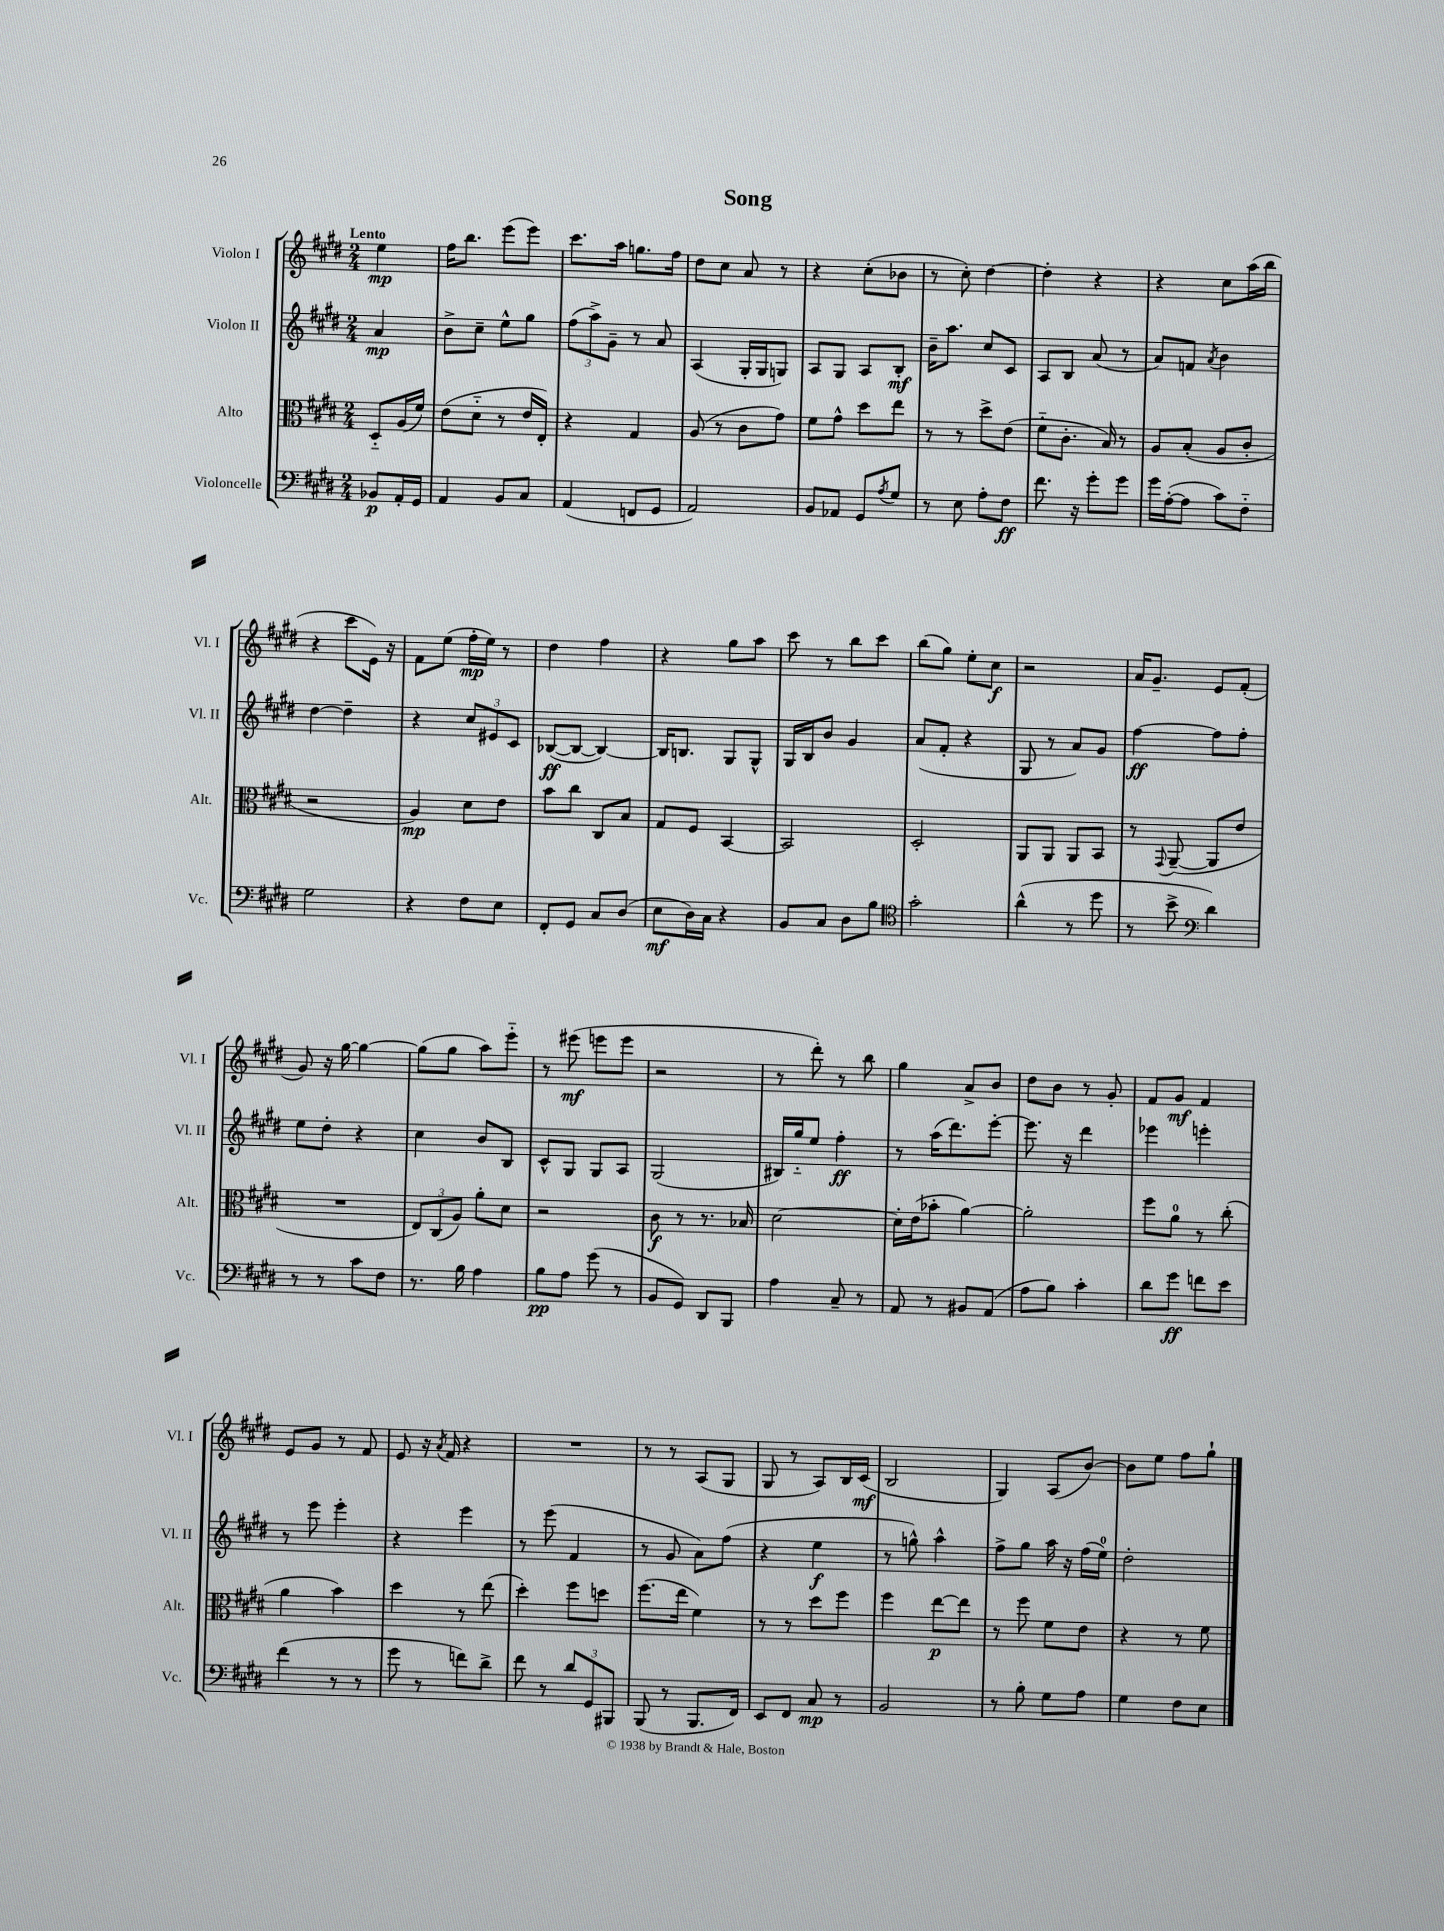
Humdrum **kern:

**kern	**kern	**kern	**kern
*staff4	*staff3	*staff2	*staff1
*clefF4	*clefC3	*clefG2	*clefG2
*k[f#c#g#d#]	*k[f#c#g#d#]	*k[f#c#g#d#]	*k[f#c#g#d#]
*M2/4	*M2/4	*M2/4	*M2/4
8BB-	8D#'~	4a	4ee
16AA'	(16A	.	.
16GG#	16f#)	.	.
=	=	=	=
4AA	(8e	8b^	16ff#
.	.	.	8.bb
.	8d#'~	8cc#~	.
8BB	8r	8ee^^	(8eee
8C#	16e	8gg#	8eee)
.	16E')	.	.
=	=	=	=
(4AA	4r	(12ff#	8.ccc#
.	.	12aa^)	.
.	.	12g#~	.
.	.	.	16aa
8FF	4G#	8r	8.gg
8GG#	.	8a	.
.	.	.	16ff#
=	=	=	=
2AA)	(8A	(4A	8dd#
.	8r	.	8cc#
.	8c#	16G#'	8a
.	.	16G#	.
.	8g#)	8G)	8r
=	=	=	=
8BB	8f#	8A	4r
8AA-	8g#^^	8G#	.
8GG#	8dd#	8A	(8cc#'
8qA	.	.	.
8G#	8ee	8B'	8b-
=	=	=	=
8r	8r	16b~	8r
.	.	8.aa	.
8E	8r	.	8cc#')
8A'	8dd#^	8cc#	[4dd#
8F#	(8e	8c#	.
=	=	=	=
8.f#	8f#'~	8A	4dd#']
.	8.c#'	8B	.
16r	.	.	.
8g#'	.	(8a	4r
.	16B)	.	.
8g#	8r	8r	.
=	=	=	=
16g#	8A	8a)	4r
([16A'	.	.	.
8A]	(8B'	8f	.
.	.	8qa	.
8c#)	8A	4b	8cc#
8F#'~	8c#'	.	(16aa
.	.	.	16bb
=	=	=	=
2G#	2r	[4dd#	4r
.	.	4dd#~]	8ccc#
.	.	.	16e)
.	.	.	16r
=	=	=	=
4r	4A)	4r	8f#
.	.	.	(8ee
8F#	8d#	12cc#	16ff#'
.	.	.	16ee)
.	.	12e#	.
8E	8e	.	8r
.	.	12c#	.
=	=	=	=
8FF#'	8b	([8B-	4dd#
8GG#	8cc#	8B-_	.
8C#	8C#	4B-_)	4ff#
(8D#	8B	.	.
=	=	=	=
8E	8G#	16B-]	4r
.	.	8.B	.
16D#)	8F#	.	.
16C#	.	.	.
4r	[4BB	8G#	8gg#
.	.	8G#^^	8aa
=	=	=	=
8BB	2BB]	16G#	8ccc#
.	.	16B	.
8C#	.	8b	8r
8D#	.	4g#	8bb
8B	.	.	8ccc#
=	=	=	=
*clefC4	*	*	*
2g#'	2D#'	(8a	(8bb
.	.	8f#'	8gg#)
.	.	4r	8ee'
.	.	.	8cc#
=	=	=	=
(4a^^	8AA	8G#	2r
.	8AA	8r	.
8r	8AA	8a)	.
8dd#	8BB	8g#	.
=	=	=	=
8r	8r	[4ff#	16a
.	.	.	8.g#~
.	8qqGG#	.	.
8b^	([8AA~	.	.
*clefF4	*	*	*
4d#)	8AA]	8ff#]	8e
.	8e	8ff#'	(8f#'
=	=	=	=
8r	2r	8ee	8g#)
8r	.	8dd#'	16r
.	.	.	[16gg#
8c#	.	4r	4gg#_
8F#	.	.	.
=	=	=	=
8.r	12E)	4cc#	(8gg#]
.	(12C#	.	.
.	.	.	8gg#
.	12A)	.	.
16B	.	.	.
4A	8a'	8b	8aa)
.	8d#	8B	8eee'~
=	=	=	=
8B	2r	8c#^^	8r
8A	.	8G#	(8eee#
(8g#	.	8G#	8eee
8r	.	8A	8eee
=	=	=	=
8BB	8c#	(2G#	2r
8GG#)	8r	.	.
8DD#	8.r	.	.
8BBB	.	.	.
.	16B-	.	.
=	=	=	=
4A	[2d#	16B#)	8r
.	.	16gg#'~	.
.	.	8ee	8ddd#')
8C#~	.	4ff#'	8r
8r	.	.	8bb
=	=	=	=
8AA	16d#']	8r	4gg#
.	(16e	.	.
8r	8b-'	(16aa	.
.	.	8.ddd#)	.
8BB#	[4a)	.	8a^
(8AA	.	[8eee'	8b
=	=	=	=
8A	2a']	8.eee]	8dd#
8B)	.	.	8b
.	.	16r	.
4c#'	.	4ddd#	8r
.	.	.	8g#'
=	=	=	=
8d#	8ff#	4eee-	8f#
8g#	8a	.	8g#
8f	8r	4eee'	4f#
8e	(8cc#'	.	.
=	=	=	=
(4f#	4a	8r	8e
.	.	8eee	8g#
8r	4b)	4eee'	8r
8r	.	.	8f#
=	=	=	=
8g#	4dd#	4r	8e
8r	.	.	16r
.	.	.	8qa
.	.	.	16f#
8f)	8r	4eee	4r
8d#^	(8ee	.	.
=	=	=	=
8f#	4dd#')	8r	2r
8r	.	(8eee	.
12d#	8ff#	4f#	.
12GG#	.	.	.
.	8dd	.	.
12BBB#	.	.	.
=	=	=	=
(8BBB	(8.ff#	8r	8r
8r	.	8g#	8r
.	16ee	.	.
8.BBB	4f#)	8a)	(8A
.	.	(8ff#	8G#
16FF#)	.	.	.
=	=	=	=
8EE	8r	4r	8G#
8FF#	8r	.	8r
8C#	8dd#	4ee	8A)
8r	8ff#	.	16B
.	.	.	(16c#
=	=	=	=
2BB	4ff#	8r	2B
.	.	8gg^^)	.
.	[8ee	4aa^^	.
.	8ee]	.	.
=	=	=	=
8r	8r	8ff#^	4G#)
8B'	8ff#	8gg#	.
8G#	8f#	16aa	(8A
.	.	16r	.
8A	8e	(16ff#	[8b)
.	.	16ee)	.
=	=	=	=
4G#	4r	2dd#'	8b]
.	.	.	8ee
8F#	8r	.	8ff#
8E	8f#	.	8gg#`
==	==	==	==
*-	*-	*-	*-
